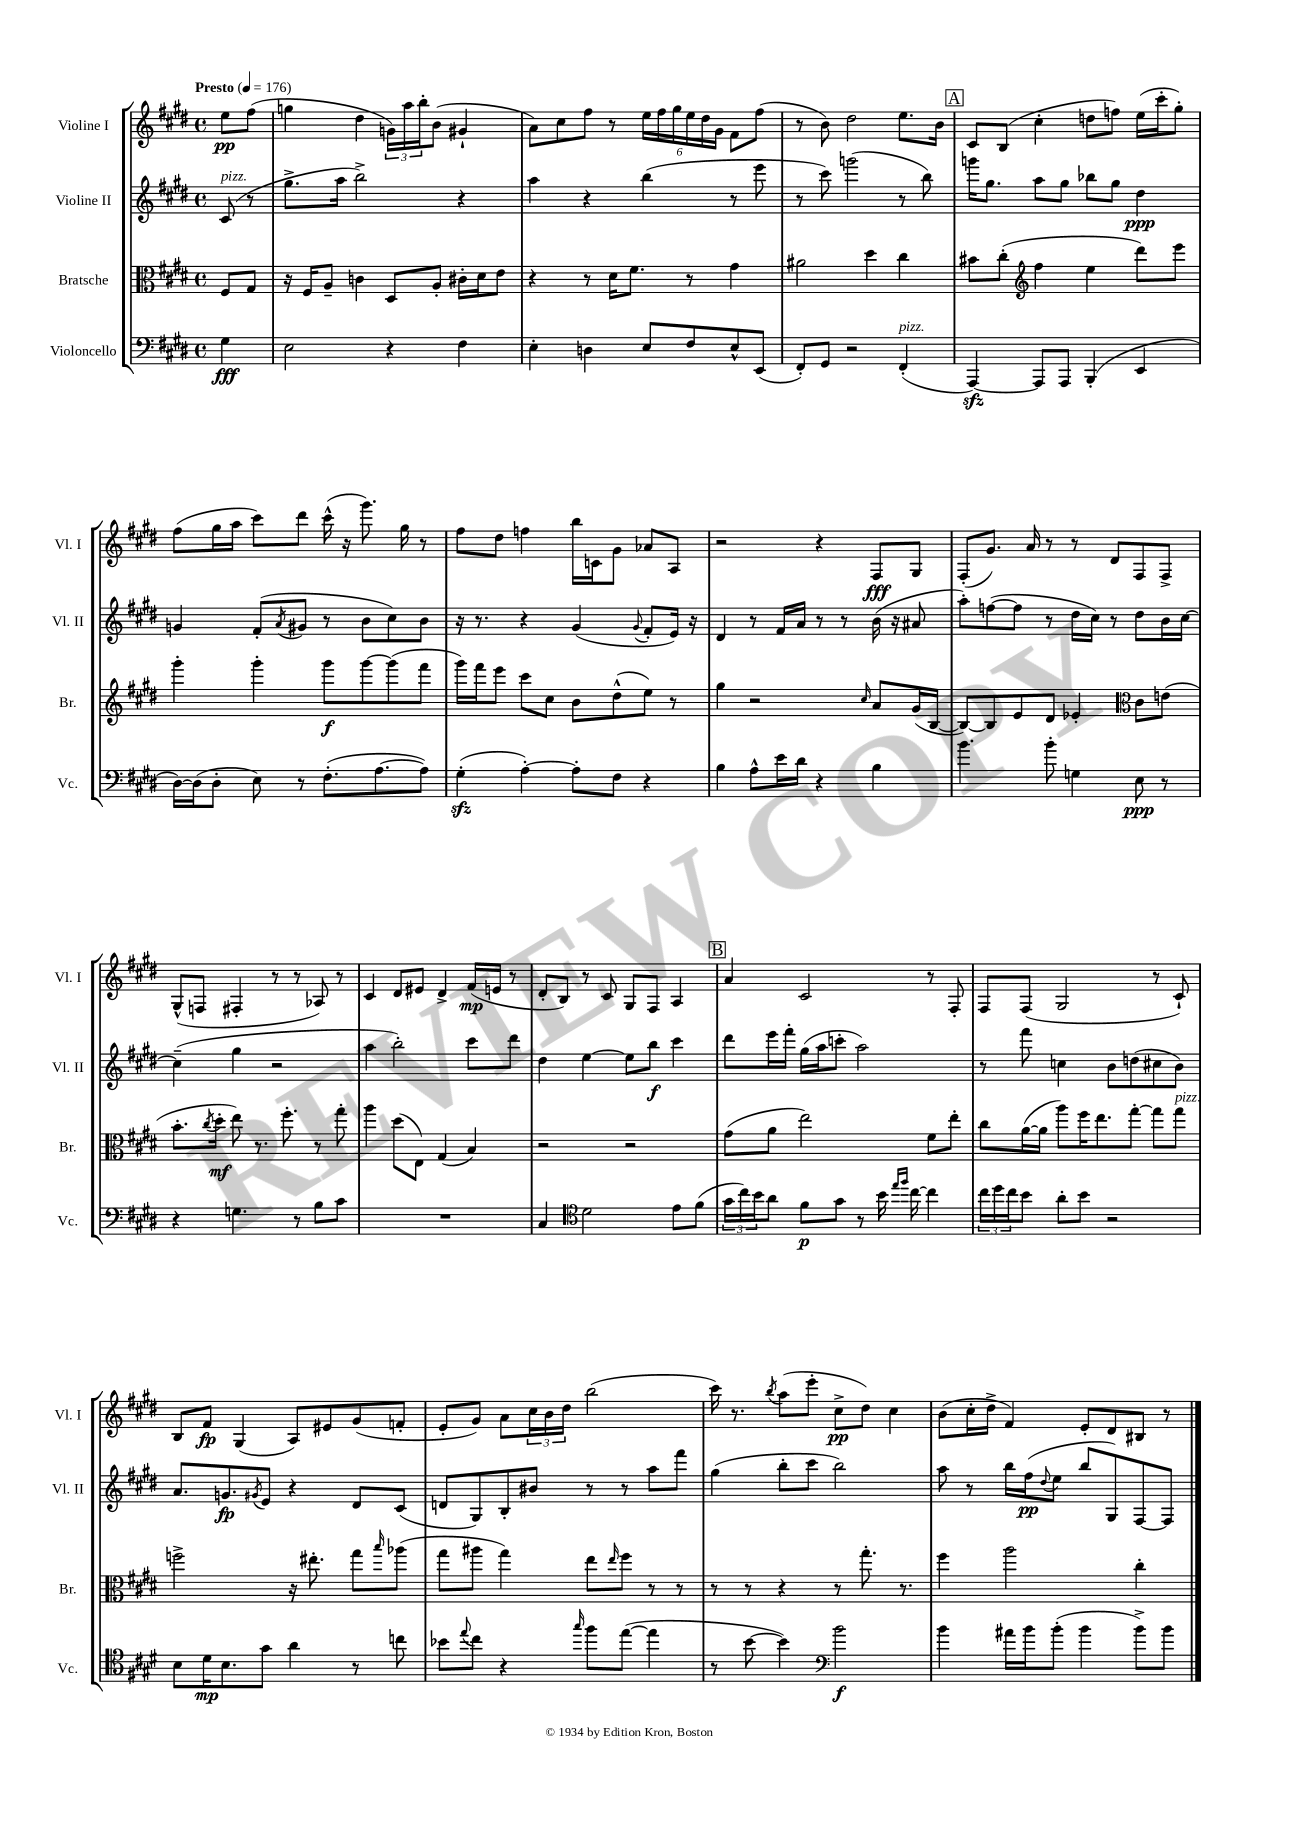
<<
\new StaffGroup <<
\new Staff = "s0" \with { instrumentName = "Violine I" shortInstrumentName = "Vl. I" } {
    \clef treble \key e \major \defaultTimeSignature \time 4/4 \partial 4 \tempo "Presto" 4 = 176
    e''8\pp fis''8( |
    g''4 dis''4 \tuplet 3/2 { g'16) a''16 b''16-. } b'8( gis'4-! |
    a'8) cis''8 fis''8 r8 \tuplet 6/4 { e''16 fis''16 gis''16 e''16 dis''16 gis'16 } fis'8 fis''8( |
    r8 b'8) dis''2 e''8. b'16 |
    \mark \markup { \box "A" } cis'8 b8( cis''4-. d''8 f''8) e''16( cis'''16-. gis''8-.) |
    fis''8( gis''16 a''16 cis'''8) dis'''8 cis'''16-^( r16 gis'''8.) gis''16 r8 |
    fis''8 dis''8 f''4 b''16 c'16 gis'8 aes'8 a8 |
    r2 r4 fis8\fff gis8 |
    fis8-.( gis'8.) a'16 r8 r8 dis'8 fis8 fis8-> |
    gis8-^( f8 fis4-. r8 r8 aes8) r8 |
    cis'4 dis'8 eis'8 dis'4-> fis'16\mp( e'16 r8 |
    dis'8-. b8) r8 cis'8 gis8 fis8 a4 |
    \mark \markup { \box "B" } a'4 cis'2 r8 fis8-. |
    fis8 fis8( gis2 r8 cis'8-!) |
    b8 fis'8\fp gis4( a8) eis'8 gis'8( f'8-. |
    e'8-. gis'8) a'8 \tuplet 3/2 { cis''16 b'16 dis''16 } b''2( |
    cis'''16) r8. \acciaccatura { b''8 } a''8( e'''8-. cis''8->\pp dis''8) cis''4 |
    b'8( cis''16-. dis''16-> fis'4) e'8-. dis'8 bis8 r8 \bar "|." |
}
\new Staff = "s1" \with { instrumentName = "Violine II" shortInstrumentName = "Vl. II" } {
    \clef treble \key e \major \defaultTimeSignature \time 4/4 \partial 4
    cis'8^\markup { \italic "pizz." }( r8 |
    gis''8.-> a''16 b''2->) r4 |
    a''4 r4 b''4( r8 e'''8 |
    r8 cis'''8) g'''2( r8 b''8) |
    \mark \markup { \box "A" } g'''16 gis''8. a''8 gis''8 bes''8 gis''8 dis''4\ppp |
    g'4 fis'8-.( \acciaccatura { a'8 } gis'8 r8 b'8 cis''8) b'8 |
    r16 r8. r4 gis'4( \appoggiatura { gis'8 } fis'8-. e'16) r16 |
    dis'4 r8 fis'16 a'16 r8 r8 b'16( r16 ais'8 |
    a''8-.) f''8~( f''8 r8 dis''16 cis''16) r8 dis''8 b'16 cis''16~ |
    cis''4--( gis''4 r2 |
    a''4 b''2-.) cis'''8 dis'''8 |
    dis''4 e''4~ e''8 b''8\f cis'''4 |
    \mark \markup { \box "B" } dis'''8 e'''16 fis'''16-. gis''16( a''16 c'''8-. a''2) |
    r8 fis'''8 c''4 b'8 d''8( cis''8 b'8) |
    a'8. g'8.\fp \acciaccatura { gis'8 } e'8 r4 dis'8 cis'8( |
    d'8 gis8) b8-. bis'8 r8 r8 a''8 fis'''8 |
    gis''4( b''8-. cis'''8 b''2) |
    a''8 r8 b''16 fis''16\pp( \appoggiatura { dis''8 } e''8 b''8 gis8) fis8~ fis8 \bar "|." |
}
\new Staff = "s2" \with { instrumentName = "Bratsche" shortInstrumentName = "Br." } {
    \clef alto \key e \major \defaultTimeSignature \time 4/4 \partial 4
    fis8 gis8 |
    r16 fis16 a8-- c'4 dis8 a8-. cis'16-. dis'16 e'8 |
    r4 r8 dis'16 fis'8. r8 gis'4 |
    ais'2 dis''4 cis''4 |
    \mark \markup { \box "A" } bis'8 cis''8-.( \clef treble fis''4 e''4 dis'''8) e'''8 |
    gis'''4-. gis'''4-. gis'''8\f gis'''8~ gis'''8( fis'''8 |
    gis'''16) fis'''16 e'''8 cis'''8 cis''8 b'8 dis''8-^( e''8) r8 |
    gis''4 r2 \grace { cis''16 } a'8 gis'16( b16~ |
    b8~) b8 e'8 dis'8 ees'4-. \clef alto cis'8 e'8( |
    b'8.-. \acciaccatura { cis''8 } dis''16-.\mf e''8) r8. fis''8.-. r8 gis''8-. |
    a''4 dis''8( e8) gis4( b4) |
    r2 r2 |
    \mark \markup { \box "B" } gis'8( a'8 e''2) fis'8 e''8-. |
    cis''8 a'16~( a'16 a''8) fis''16 e''8. gis''8~-. gis''8 gis''8^\markup { \italic "pizz." } |
    f''2-> r16 eis''8.-. gis''8 \grace { b''16 } aes''8( |
    gis''8 ais''8 gis''4) e''8 \grace { e''16 } fis''8 r8 r8 |
    r8 r8 r4 r8 gis''8.-. r8. |
    fis''4 a''2 cis''4-. \bar "|." |
}
\new Staff = "s3" \with { instrumentName = "Violoncello" shortInstrumentName = "Vc." } {
    \clef bass \key e \major \defaultTimeSignature \time 4/4 \partial 4
    gis4\fff |
    e2 r4 fis4 |
    e4-. d4 e8 fis8 e8-^ e,8( |
    fis,8-.) gis,8 r2 fis,4-.^\markup { \italic "pizz." }( |
    \mark \markup { \box "A" } a,,4~\sfz) a,,8 a,,8 b,,4-.( e,4 |
    dis16~) dis16( dis8-. e8) r8 fis8.-.( a8.~ a8) |
    gis4-.\sfz( a4~-.) a8-. fis8 r4 |
    b4 a8-^ e'16 dis'16 r4 b4 |
    b'4. b'8-. g4 e8\ppp r8 |
    r4 g4. r8 b8 cis'8 |
    R1 |
    cis4 \clef tenor dis'2 e'8 fis'8( |
    \mark \markup { \box "B" } \tuplet 3/2 { gis'16 cis''16) b'16 } a'8 fis'8\p gis'8 r8 b'16 \grace { e''16 fis''16 } cis''16~ cis''4 |
    \tuplet 3/2 { cis''16 dis''16 cis''16 } b'8 a'8-. b'8 r2 |
    b8 dis'16\mp b8. gis'8 a'4 r8 c''8 |
    bes'8 \appoggiatura { e''8 } cis''8 r4 \grace { gis''16 } fis''8 e''8~( e''4 |
    r8 b'8~ b'4) \clef bass b'2\f |
    b'4 ais'16 b'16 b'8-.( b'4 b'8->) b'8 \bar "|." |
}
>>
>>
\layout { \context { \Score \remove "Bar_number_engraver" } }
